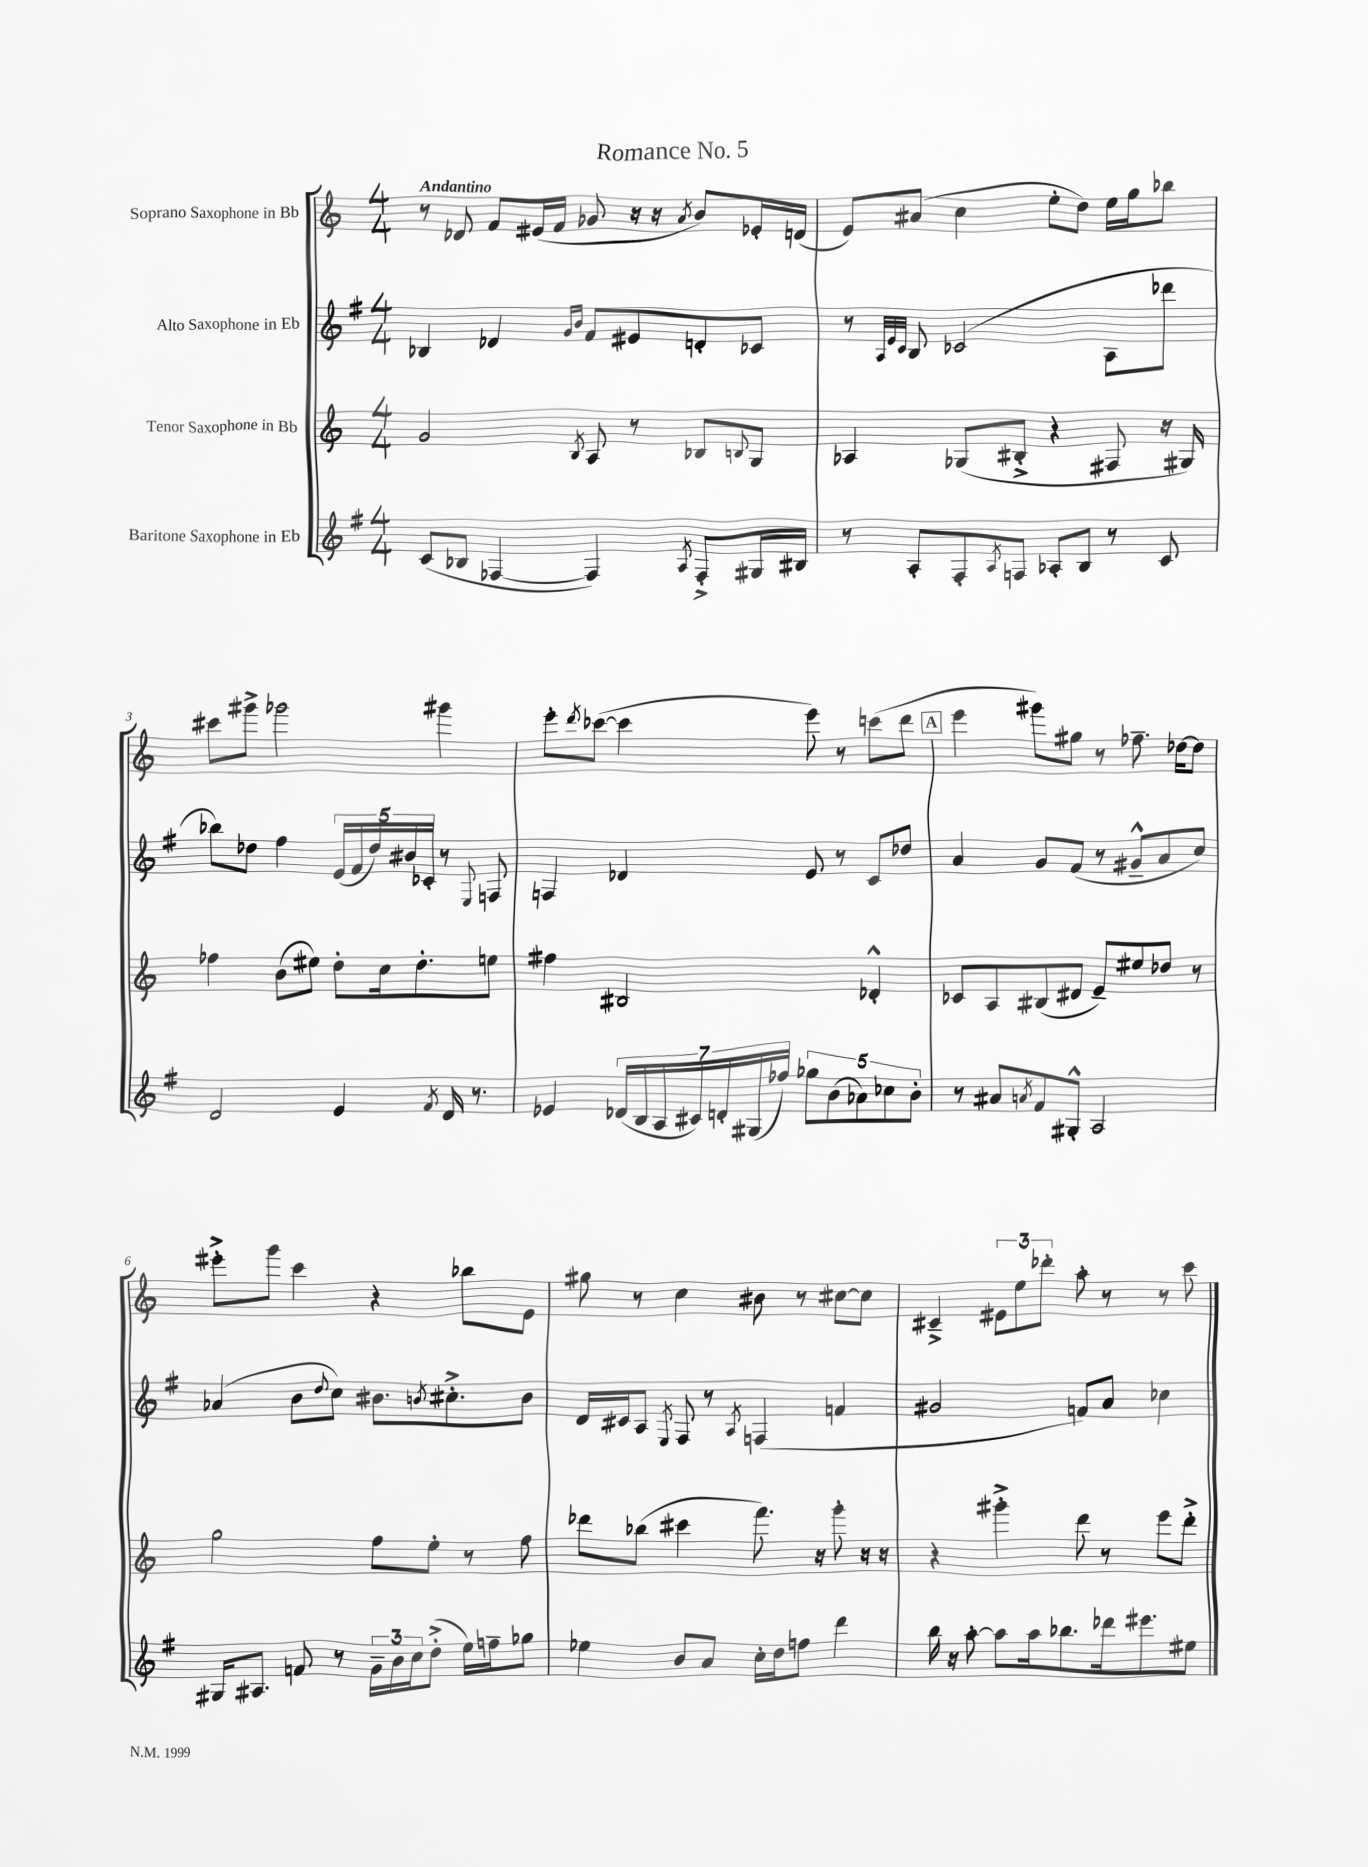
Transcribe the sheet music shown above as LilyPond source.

\header { title = "Romance No. 5" }
<<
\new StaffGroup <<
\new Staff = "s0" \with { instrumentName = "Soprano Saxophone in Bb" } {
    \clef treble \key c \major \numericTimeSignature \time 4/4 \tempo "Andantino"
    r8 des'8 f'8 eis'16( f'16 ges'8 r16 r16 \acciaccatura { a'8 } b'8) ees'16-. d'16( |
    e'8) ais'8( c''4 e''8-. d''8) e''16 g''16 bes''8 |
    cis'''8 gis'''8-> ges'''2 gis'''4 |
    e'''8-. \acciaccatura { d'''8 } ces'''8~( ces'''4 e'''8) r8 c'''8( d'''8 |
    \mark \markup { \box "A" } e'''4 gis'''8) gis''8 r8 fes''8.-- des''16~ des''8 |
    eis'''8-.-> g'''8 c'''4 r4 bes''8 e'8 |
    gis''8 r8 c''4 bis'8 r8 cis''8~ cis''8 |
    cis'4---> \tuplet 3/2 { eis'8 e''8 des'''8-. } a''8-. r8 r8 c'''8 \bar "|." |
}
\new Staff = "s1" \with { instrumentName = "Alto Saxophone in Eb" } {
    \clef treble \key g \major \numericTimeSignature \time 4/4
    bes4 des'4 \grace { g'16 b'16 } fis'8 eis'8 d'8-. ces'8 |
    r8 \grace { a32 e'32 c'32 } b8 ces'2( a8 des'''8 |
    bes''8) des''8 fis''4 \tuplet 5/4 { e'16( fis'16 des''16) bis'16 ces'16-. } r8 \appoggiatura { e8 } f8 |
    f4 des'4 e'8 r8 c'8 des''8 |
    \mark \markup { \box "A" } a'4 g'8 fis'8( r8 gis'8---^ a'8 c''8) |
    aes'4( b'8 \appoggiatura { d''8 } c''8) bis'8. \acciaccatura { b'8 } cis''8.-.-> b'8 |
    d'16 cis'16 a8 \acciaccatura { e8 } fis8 r8 \acciaccatura { a8 } f4( f'4 |
    gis'2 f'8) a'8 ces''4 \bar "|." |
}
\new Staff = "s2" \with { instrumentName = "Tenor Saxophone in Bb" } {
    \clef treble \key c \major \numericTimeSignature \time 4/4
    g'2 \acciaccatura { b8 } a8 r8 bes8 \appoggiatura { b8 } g8 |
    aes4 ges8( bis8-.-> r4 fis8 r16 gis16) |
    fes''4 b'8( eis''8) d''8-. c''16 d''8.-. e''8 |
    fis''4 bis2 des'4-.-^ |
    \mark \markup { \box "A" } ces'8 a8 bis8( dis'8 e'8--) eis''8 des''8 r8 |
    g''2 f''8 e''8-. r8 f''8 |
    des'''8 bes''8( cis'''4 f'''8.) r16 g'''8-. r16 r16 |
    r4 gis'''4-.-> d'''8 r8 e'''8 d'''8-.-> \bar "|." |
}
\new Staff = "s3" \with { instrumentName = "Baritone Saxophone in Eb" } {
    \clef treble \key g \major \numericTimeSignature \time 4/4
    c'8( bes8 fes4~ fes4) \acciaccatura { a8 } fes8-.-> gis16 bis16 |
    r8 a8-. fis8-. \acciaccatura { a8 } f8 aes8-. b8 r8 c'8 |
    d'2 e'4 \acciaccatura { fis'8 } d'16 r8. |
    ees'4 \tuplet 7/4 { des'16( b16 a16 cis'16) d'16-. gis16( fes''16) } \tuplet 5/4 { ges''8 b'8( aes'8) ces''8 b'8-. } |
    \mark \markup { \box "A" } r8 ais'8 \acciaccatura { a'8 } fis'8 gis8-.-^ a2 |
    gis16 ais8. f'8 r8 \tuplet 3/2 { g'16-- b'16 c''16 } d''8-.->( e''16) f''16-- ges''8 |
    ees''4 b'8 a'8 c''16-. d''16 f''8 d'''4 |
    b''16 r16 a''8~-. a''8 a''16 bes''8. des'''16 eis'''8. eis''8 \bar "|." |
}
>>
>>
